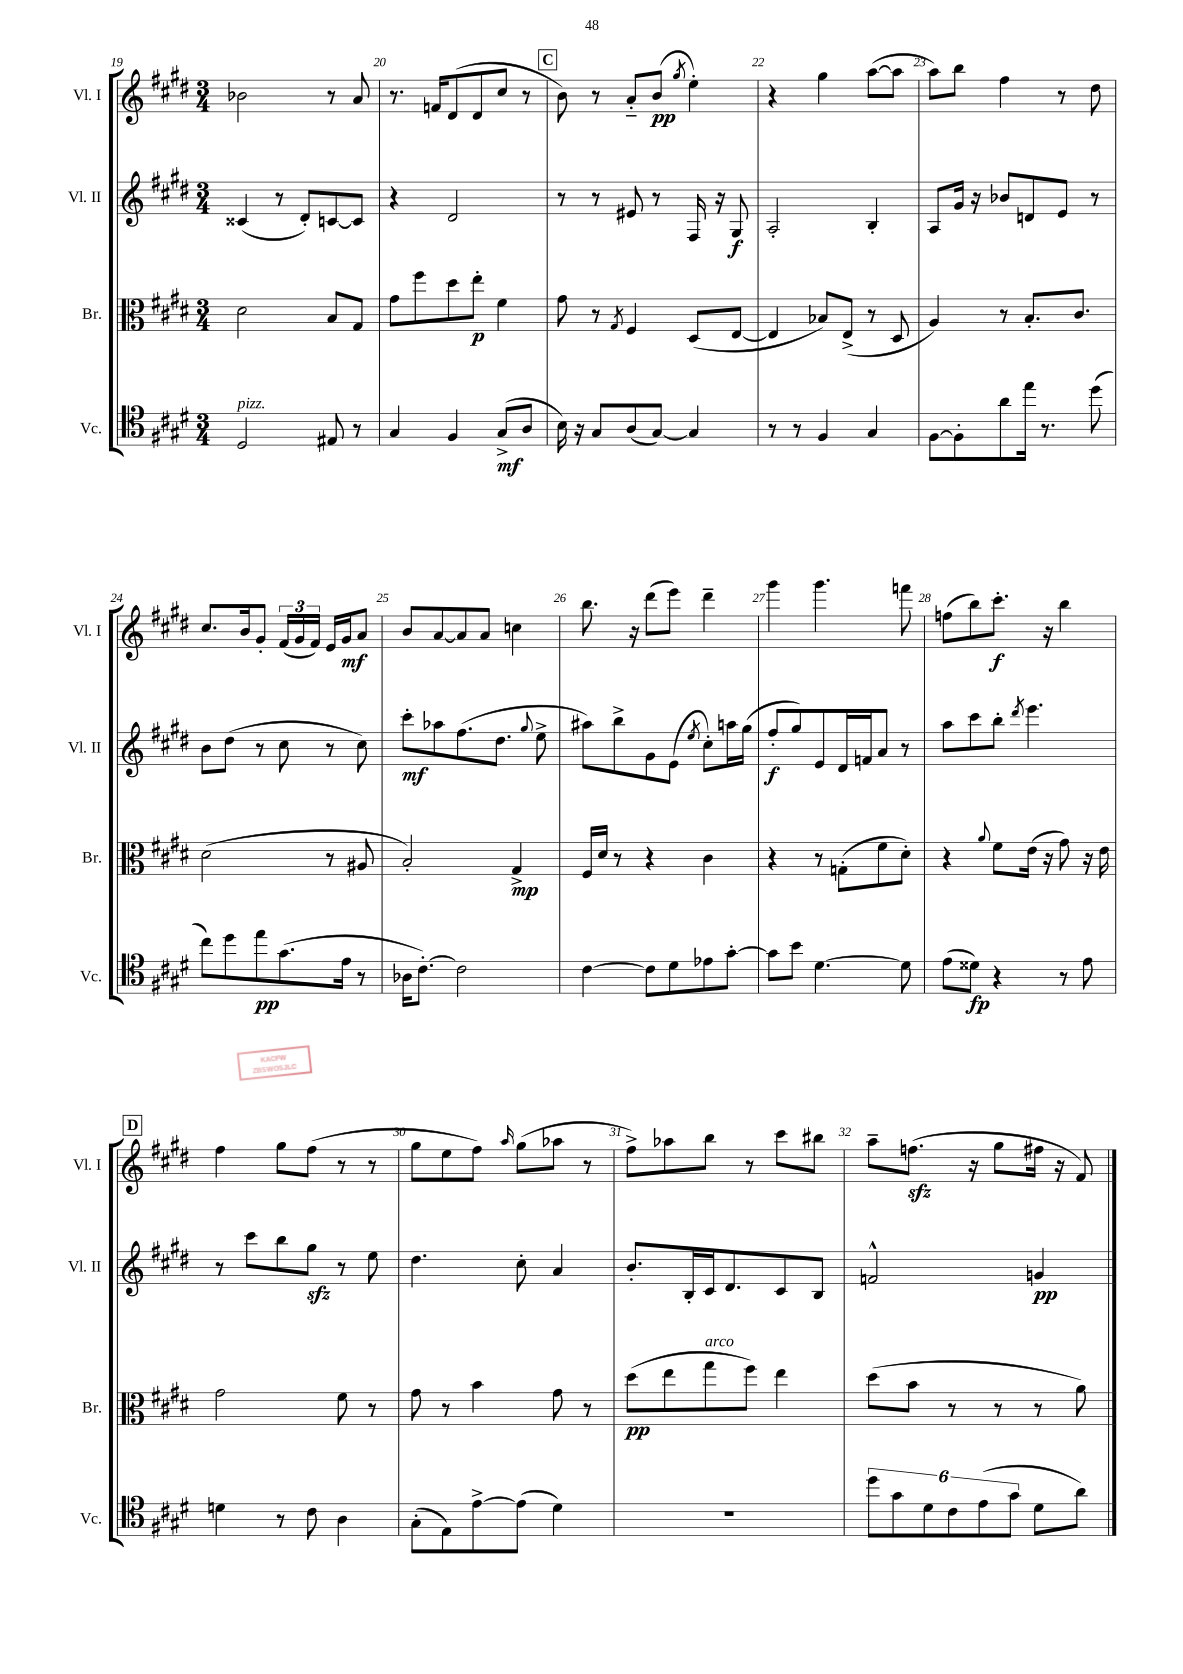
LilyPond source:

<<
\new StaffGroup <<
\new Staff = "s0" \with { instrumentName = "Vl. I" shortInstrumentName = "Vl. I" } {
    \clef treble \key e \major \numericTimeSignature \time 3/4
    \autoBeamOff bes'2 r8 a'8 |
    r8. f'16[ dis'8( dis'8 cis''8] r8 |
    \mark \markup { \box "C" } b'8) r8 a'8[-_ b'8]\pp( \acciaccatura { gis''8 } e''4-.) |
    r4 gis''4 a''8[~( a''8] |
    a''8[) b''8] fis''4 r8 dis''8 |
    cis''8.[ b'16 gis'8]-. \tuplet 3/2 { fis'16[( gis'16 fis'16]) } e'16[ gis'16\mf a'8] |
    b'8[ a'8~ a'8 a'8] c''4 |
    b''8. r16 dis'''8[( e'''8]) dis'''4-- |
    gis'''4 gis'''4. f'''8 |
    f''8[( b''8) cis'''8.]-.\f r16 b''4 |
    \mark \markup { \box "D" } fis''4 gis''8[ fis''8]( r8 r8 |
    gis''8[ e''8 fis''8]) \grace { a''16 } gis''8[( aes''8] r8 |
    fis''8[->) aes''8 b''8] r8 cis'''8[ bis''8] |
    a''8[-- f''8.]\sfz( r16 gis''8[ fis''16] r16 fis'8) \bar "|." |
}
\new Staff = "s1" \with { instrumentName = "Vl. II" shortInstrumentName = "Vl. II" } {
    \clef treble \key e \major \numericTimeSignature \time 3/4
    \autoBeamOff cisis'4( r8 dis'8[-.) c'8~ c'8] |
    r4 dis'2 |
    \mark \markup { \box "C" } r8 r8 eis'8 r8 fis16 r16 gis8\f |
    a2-. b4-. |
    a8[ gis'16] r16 bes'8[ d'8 e'8] r8 |
    b'8[ dis''8]( r8 cis''8 r8 cis''8) |
    cis'''8[-.\mf aes''8 fis''8.( dis''8.] \appoggiatura { gis''8 } e''8-> |
    ais''8[) b''8-> gis'8 e'8]( \acciaccatura { e''8 } cis''8[-.) a''16 gis''16]( |
    fis''8[-.\f gis''8) e'8 dis'16 f'16 a'8] r8 |
    a''8[ cis'''8 b''8]-. \acciaccatura { dis'''8 } e'''4. |
    \mark \markup { \box "D" } r8 cis'''8[ b''8 gis''8]\sfz r8 e''8 |
    dis''4. cis''8-. a'4 |
    b'8.[-. b16-. cis'16 dis'8. cis'8 b8] |
    f'2-^ g'4\pp \bar "|." |
}
\new Staff = "s2" \with { instrumentName = "Br." shortInstrumentName = "Br." } {
    \clef alto \key e \major \numericTimeSignature \time 3/4
    \autoBeamOff dis'2 b8[ gis8] |
    gis'8[ fis''8 dis''8 e''8]-.\p fis'4 |
    \mark \markup { \box "C" } gis'8 r8 \acciaccatura { gis8 } fis4 dis8[( e8]~ |
    e4 bes8[) e8]->( r8 dis8 |
    a4) r8 b8.[-. cis'8.] |
    dis'2( r8 ais8 |
    b2-.) gis4->\mp |
    fis16[ dis'16] r8 r4 cis'4 |
    r4 r8 g8[-.( fis'8 dis'8]-.) |
    r4 \appoggiatura { a'8 } fis'8[ e'16]( r16 gis'8) r16 e'16 |
    \mark \markup { \box "D" } gis'2 fis'8 r8 |
    gis'8 r8 b'4 gis'8 r8 |
    dis''8[\pp( e''8 gis''8^\markup { \italic "arco" } fis''8]) e''4 |
    dis''8[( b'8] r8 r8 r8 a'8) \bar "|." |
}
\new Staff = "s3" \with { instrumentName = "Vc." shortInstrumentName = "Vc." } {
    \clef tenor \key e \major \numericTimeSignature \time 3/4
    \autoBeamOff dis2^\markup { \italic "pizz." } eis8 r8 |
    gis4 fis4 gis8[->\mf( a8] |
    \mark \markup { \box "C" } b16) r16 gis8[ a8( gis8]~) gis4 |
    r8 r8 fis4 gis4 |
    fis8[~ fis8-. a'8 e''16] r8. dis''8( |
    cis''8[) dis''8 e''8\pp gis'8.( e'16] r8 |
    aes16[ cis'8.]~-.) cis'2 |
    cis'4~ cis'8[ dis'8 ees'8 gis'8]~-. |
    gis'8[ b'8] dis'4.~ dis'8 |
    e'8[( disis'8]\fp) r4 r8 e'8 |
    \mark \markup { \box "D" } d'4 r8 cis'8 a4 |
    gis8[-.( e8) e'8~-> e'8]( dis'4) |
    R2. |
    \tuplet 6/4 { dis''8[ gis'8 dis'8 cis'8 e'8( gis'8] } dis'8[ a'8]) \bar "|." |
}
>>
>>
\layout { \context { \Score currentBarNumber = #19 \override BarNumber.break-visibility = ##(#f #t #t) barNumberVisibility = #all-bar-numbers-visible } }
